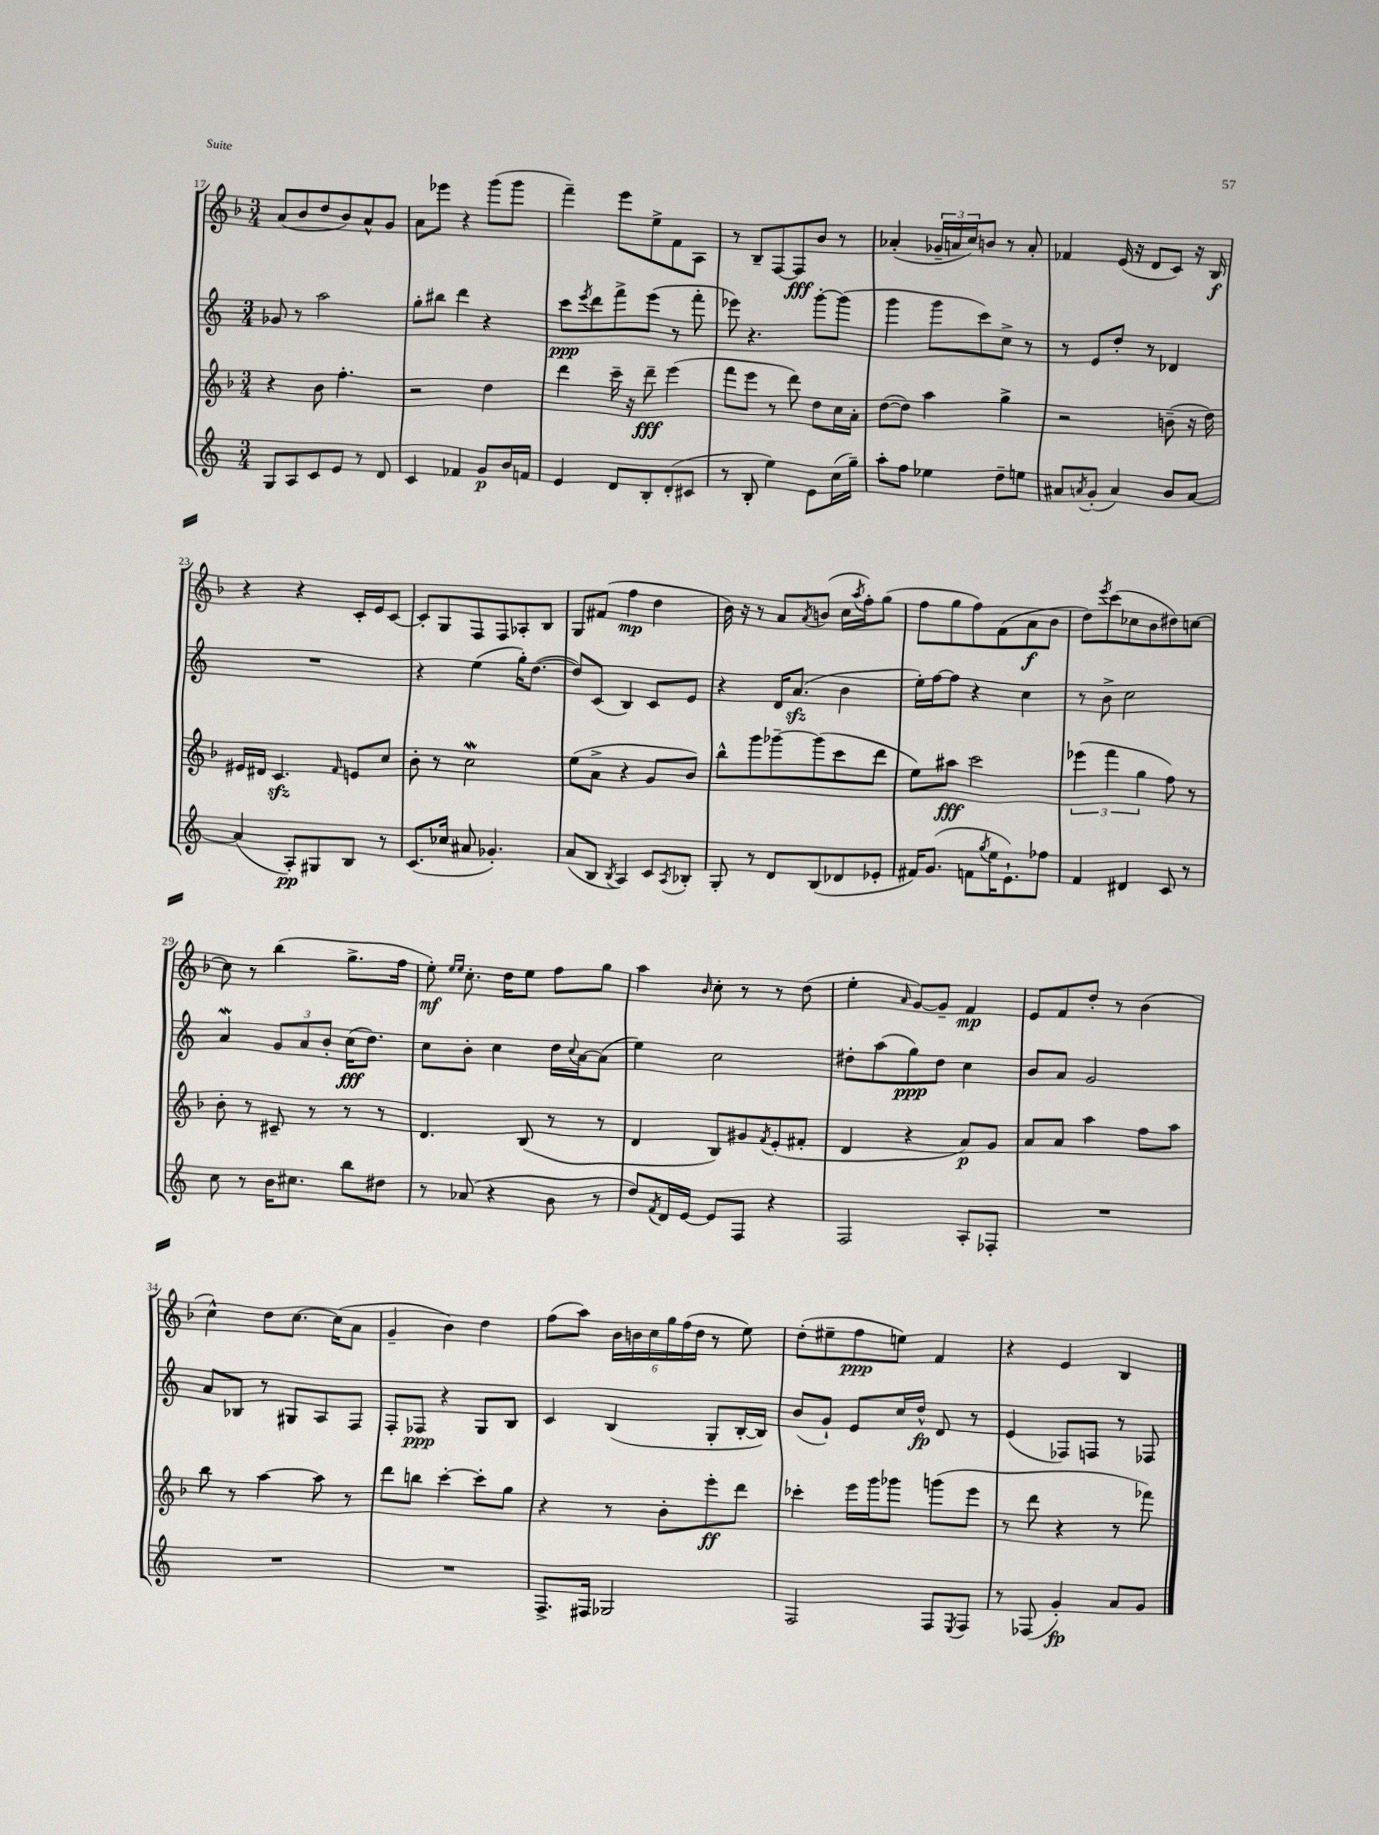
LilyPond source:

<<
\new StaffGroup <<
\new Staff = "s0" {
    \clef treble \key f \major \numericTimeSignature \time 3/4
    a'8( bes'8 d''8 bes'8) a'8-^ g'8 |
    a'8 ees'''8 r4 g'''8( g'''8 |
    f'''4--) e'''8 e''8-> f'8 a8 |
    r8 bes8-- f8~ f8\fff bes'8 r8 |
    aes'4-.( \tuplet 3/2 { ges'16-- a'16 c''16) } b'8 r8 a'8-. |
    fes'4 e'16( r16 d'8 c'8) r16 bes16\f |
    r4 r4 c'16-. e'16 c'8~ |
    c'8-. g8 f8 f8 aes8-. bes8 |
    g8 fis'8( f''4\mp d''4 |
    bes'16) r16 r8 a'8 \acciaccatura { a'8 } b'8( c''16 \acciaccatura { a''8 } f''16-.) g''8( |
    f''8 g''8 f''8) f'8( a'8\f bes'8 |
    d''8) \acciaccatura { e'''8 } c'''8( ces''8 bes'8 dis''8) c''8~ |
    c''8 r8 bes''4( g''8.-> f''16 |
    e''8-.\mf) \grace { e''16 e''16 } c''8.-. d''16 e''8 f''8 g''8 |
    a''4 \grace { bes'16 } c''8-. r8 r8 d''8( |
    e''4-. \grace { a'16 } g'8~) g'8-- f'4\mp |
    e'8 f'8 d''8-. r8 bes'4( |
    c''4-^) d''8 c''8.~ c''16( a'8 |
    g'4-- bes'4) d''4 |
    f''8( a''8) \tuplet 6/4 { bes'16 b'16 c''16 g''16 f''16( d''16 } r8 e''8) |
    d''8-.( eis''8-- f''8\ppp e''8) f'4 |
    r4 e'4 bes4 \bar "|." |
}
\new Staff = "s1" {
    \clef treble \key c \major \numericTimeSignature \time 3/4
    ges'8 r8 a''2 |
    g''8-. bis''8 d'''4 r4 |
    c'''8\ppp \acciaccatura { e'''8 } d'''8 f'''8-> e'''8( r8 f'''8-. |
    ees'''8) r4. g'''8~-. g'''8( |
    g'''4 g'''8 c'''8) c''8-> r8 |
    r8 e'8 d''8-. r8 des'4 |
    R2. |
    r4 e''4( g''16-.) d''8.~( |
    d''8) c'8( b4) c'8 e'8 |
    r4 d'16 a'8.\sfz( b'4 |
    e''16-.) f''16~ f''8 r4 c''4 |
    r8 b'8-> c''2 |
    a'4\mordent \tuplet 3/2 { g'8 a'8 b'8-. } c''16\fff( d''8.) |
    c''8 b'8-. c''4 d''16 \appoggiatura { c''8 } a'16~ a'8( |
    e''4) c''2 |
    dis''8-. a''8( g''8\ppp) dis''8 c''4 |
    b'8 a'8 g'2 |
    a'8 bes8 r8 gis8 a8 f8 |
    f8-. fes8\ppp r4 g8 b8 |
    c'4 b4( g8-. b16~-. b16) |
    b'8( g'8-!) e'8 c''16 d''16-^\fp d'8 r8 |
    e'4( fes8) f8 r8 fes8 \bar "|." |
}
\new Staff = "s2" {
    \clef treble \key f \major \numericTimeSignature \time 3/4
    r4 bes'8 f''4.-. |
    r2 d''4 |
    d'''4 c'''16-- r16 d'''8--\fff e'''4( |
    f'''8 e'''8 r8 d'''8) d''8 c''16 a'16-. |
    d''8~( d''8) a''4 g''4-> |
    r2 b'8--( r16 d''16) |
    eis'16 dis'16 c'4.\sfz \grace { f'16 } e'8 c''8 |
    bes'8-. r8 c''2\mordent |
    e''8( a'8-> r4 g'8 bes'8) |
    bes''8-^ g'''8 ges'''8~-- ges'''8( c'''8 d'''8 |
    e''8) ais''8\fff c'''2 |
    \tuplet 3/2 { ees'''4( f'''4 g''4 } f''8) r8 |
    bes'8-. r8 cis'8-- r8 r8 r8 |
    d'4. bes8( r8 r8 |
    d'4 bes8) gis'8 \acciaccatura { f'8 } e'8-.( fis'8-. |
    d'4 r4 a'8\p) g'8 |
    a'8 a'8 a''4 f''8 a''8 |
    bes''8 r8 a''4~ a''8 r8 |
    d'''8 b''8 c'''4~-. c'''8-. g''8 |
    r4 r8 bes'8-. e'''8-.\ff d'''8 |
    ces'''4-. e'''16 g'''16 ges'''8 g'''8( e'''8 |
    r8 d'''8 r4 r8 fes'''8) \bar "|." |
}
\new Staff = "s3" {
    \clef treble \key c \major \numericTimeSignature \time 3/4
    g8 a8 c'8 e'8 r8 d'8 |
    c'4 fes'4 g'8\p b'16 f'16 |
    e'4 d'8 b8-. d'8-.( cis'8 |
    r8 b8-. e''4) e'8 c''16( g''16--) |
    a''8-. f''8 ees''4 d''8-- e''8 |
    ais'8 \acciaccatura { a'8 } g'8-.( a'4) b'8 a'8~ |
    a'4( a8-.\pp) gis8 b8 r8 |
    c'8.( ces''16 ais'8 ges'4.-.) |
    a'8( b8 \acciaccatura { b8 } a4) c'8 \acciaccatura { a8 } bes8-. |
    g8-. r8 d'8 b8( des'8 ees'8-. |
    fis'16) g'8.( f'8 \acciaccatura { g''8 } e''16 e'8.-!) fes''8 |
    f'4 dis'4 c'8 r8 |
    c''8 r8 b'16 cis''8. b''8 dis''8 |
    r8 aes'8( r4 b'8 r8 |
    d''8) \acciaccatura { f'8 } d'16 e'16~ e'8 f8 r4 |
    f2 a8-. fes8-. |
    R2. |
    R2. |
    R2. |
    f8.-> fis16 ges2 |
    f2 f8 \acciaccatura { e8 } f8 |
    r8 fes8( g'4-.\fp) a'8 g'8 \bar "|." |
}
>>
>>
\layout { \context { \Score currentBarNumber = #17 } }
